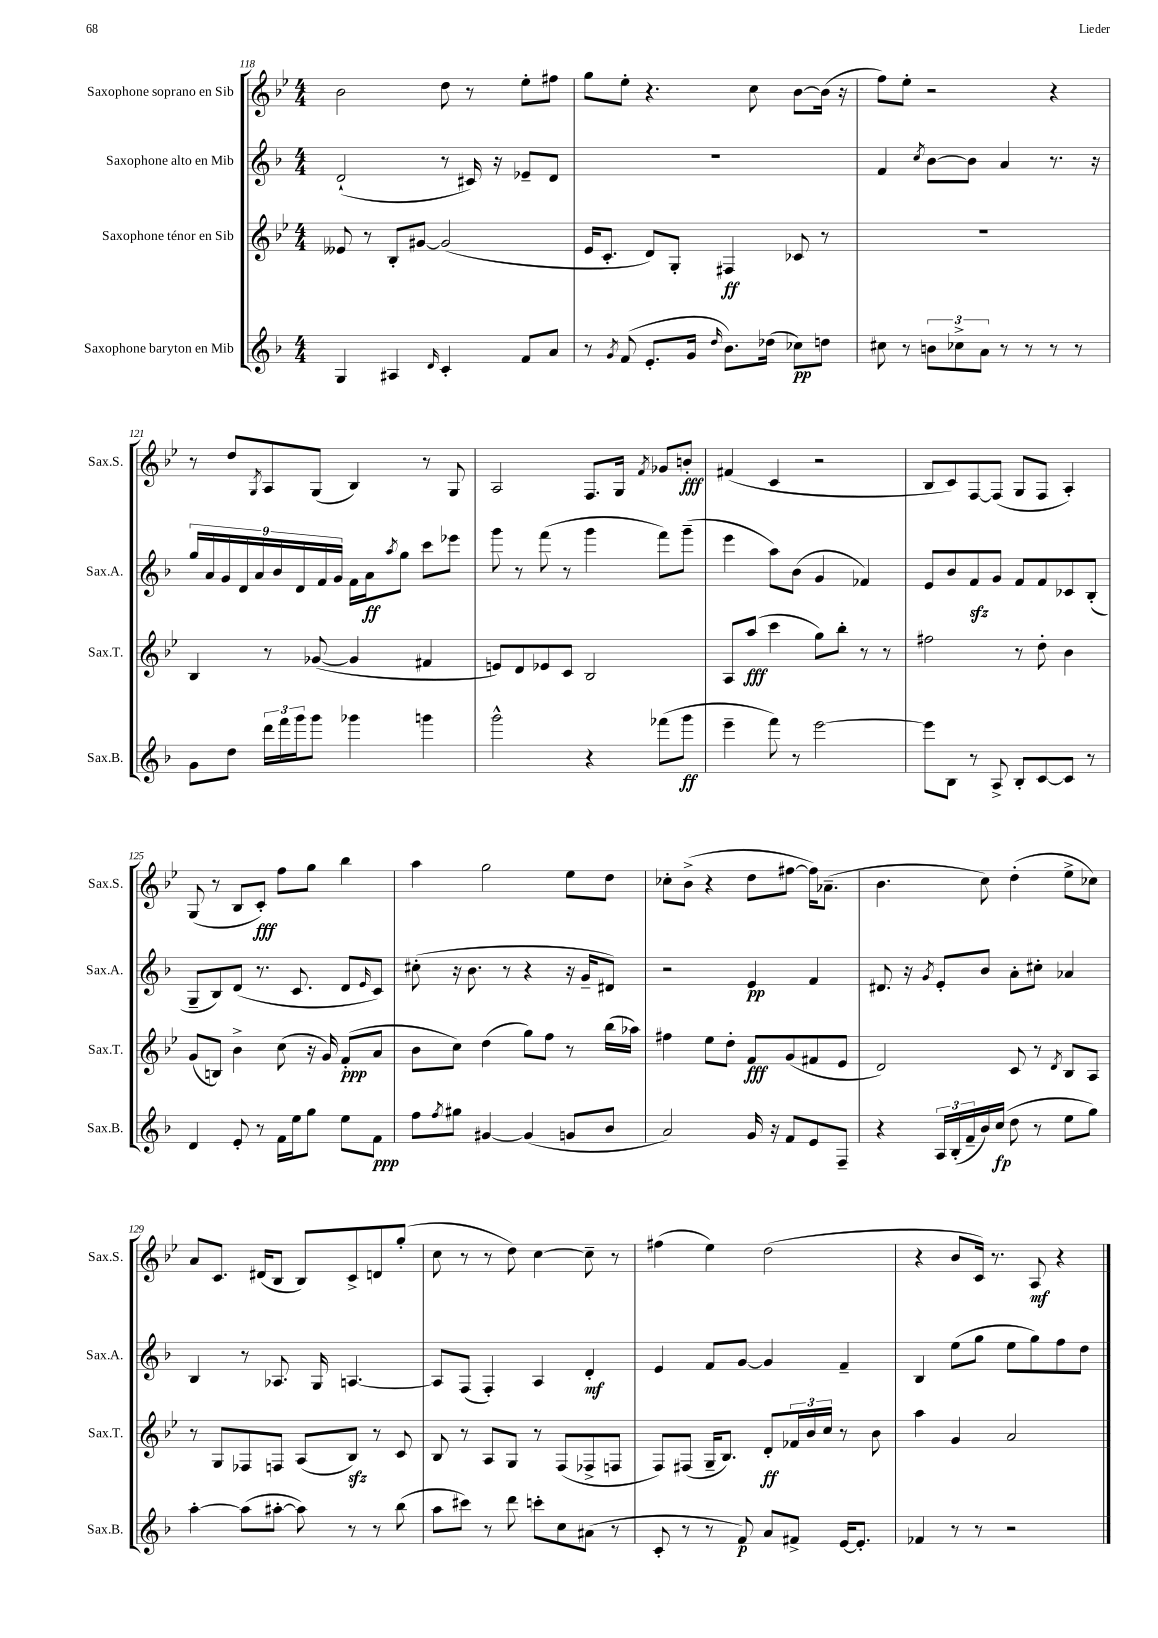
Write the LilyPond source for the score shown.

<<
\new StaffGroup <<
\new Staff = "s0" \with { instrumentName = "Saxophone soprano en Sib" shortInstrumentName = "Sax.S." } {
    \clef treble \key bes \major \numericTimeSignature \time 4/4
    bes'2 d''8 r8 ees''8-. fis''8 |
    g''8 ees''8-. r4. c''8 bes'8~ bes'16( r16 |
    f''8) ees''8-. r2 r4 |
    r8 d''8 \acciaccatura { g8 } a8 g8( bes4) r8 g8 |
    a2 f8. g16 \acciaccatura { f'8 } ges'8 b'8-.\fff |
    fis'4( c'4 r2 |
    bes8 c'8) f8~ f8( g8 f8 a4-.) |
    g8( r8 bes8 c'8-.\fff) f''8 g''8 bes''4 |
    a''4 g''2 ees''8 d''8 |
    ces''8-. bes'8->( r4 d''8 fis''8~ fis''16) aes'8.--( |
    bes'4. c''8) d''4-.( ees''8-> ces''8) |
    a'8 c'8. dis'16( bes8 bes8) c'8-> d'8 g''8-.( |
    c''8 r8 r8 d''8) c''4~ c''8-- r8 |
    fis''4( ees''4) d''2( |
    r4 bes'8 c'16) r8. a8\mf r4 \bar "|." |
}
\new Staff = "s1" \with { instrumentName = "Saxophone alto en Mib" shortInstrumentName = "Sax.A." } {
    \clef treble \key f \major \numericTimeSignature \time 4/4
    d'2-!( r8 cis'16) r16 ees'8-- d'8 |
    R1 |
    f'4 \acciaccatura { c''8 } bes'8~ bes'8 a'4 r8. r16 |
    \tuplet 9/8 { g''16 a'16 g'16 d'16 a'16 bes'16 d'16 f'16 g'16 } f'16 a'16\ff \acciaccatura { a''8 } g''8 c'''8 ees'''8 |
    g'''8 r8 f'''8( r8 g'''4 f'''8) g'''8--( |
    e'''4 a''8) bes'8( g'4 fes'4) |
    e'8 bes'8 f'8\sfz g'8 f'8 f'8 ces'8 bes8-.( |
    g8-- bes8) d'8( r8. c'8. d'8 \grace { e'16 } c'8) |
    cis''8-.( r16 bes'8. r8 r4 r16 g'16-- dis'8) |
    r2 e'4\pp f'4 |
    dis'8. r16 \acciaccatura { g'8 } e'8-. bes'8 a'8-. cis''8-. aes'4 |
    bes4 r8 aes8. g16 a4.~ |
    a8 f8( f4-.) a4 d'4-.\mf |
    e'4 f'8 g'8~ g'4 f'4-- |
    bes4 e''8( g''8 e''8 g''8) f''8 d''8 \bar "|." |
}
\new Staff = "s2" \with { instrumentName = "Saxophone ténor en Sib" shortInstrumentName = "Sax.T." } {
    \clef treble \key bes \major \numericTimeSignature \time 4/4
    eeses'8 r8 bes8-. gis'8~ gis'2( |
    ees'16 c'8.-. d'8) g8-. fis4\ff ces'8 r8 |
    R1 |
    bes4 r8 ges'8~( ges'4 fis'4 |
    e'8) d'8 ees'8 c'8 bes2 |
    a8 a''8\fff( c'''4 g''8) bes''8-. r8 r8 |
    fis''2 r8 d''8-. bes'4 |
    g'8( b8) bes'4-> c''8( r16 g'16) f'8-.\ppp( a'8 |
    bes'8 c''8) d''4( g''8) f''8 r8 bes''16( aes''16) |
    fis''4 ees''8 d''8-. f'8\fff g'8( fis'8 ees'8 |
    d'2) c'8 r8 \acciaccatura { d'8 } bes8 a8 |
    r8 g8 fes8 f8 a8( bes8\sfz) r8 c'8 |
    bes8 r8 a8 g8 r8 f8( fes8-> f8 |
    f8) fis8( g16-- bes8.) d'8-.\ff \tuplet 3/2 { fes'16 bes'16 c''16 } r8 bes'8 |
    a''4 g'4 a'2 \bar "|." |
}
\new Staff = "s3" \with { instrumentName = "Saxophone baryton en Mib" shortInstrumentName = "Sax.B." } {
    \clef treble \key f \major \numericTimeSignature \time 4/4
    g4 ais4 \grace { d'16 } c'4-. f'8 a'8 |
    r8 \acciaccatura { g'8 } f'8( e'8.-. g'16 \grace { d''16 } bes'8.) des''16( ces''8\pp) d''8 |
    cis''8 r8 \tuplet 3/2 { b'8 ces''8-> a'8 } r8 r8 r8 r8 |
    g'8 d''8 \tuplet 3/2 { d'''16 f'''16 g'''16 } g'''8 ges'''4 g'''4 |
    g'''2-^ r4 fes'''8( g'''8\ff |
    e'''4-- f'''8) r8 e'''2~ |
    e'''8 bes8 r8 a8-> bes8-. c'8~ c'8 r8 |
    d'4 e'8-. r8 f'16 e''16 g''8 e''8 f'8\ppp |
    f''8 \acciaccatura { f''8 } gis''8 gis'4~ gis'4( g'8 bes'8 |
    a'2) g'16 r16 f'8 e'8 f8-- |
    r4 \tuplet 3/2 { a16 bes16-.( f'16-- } bes'16) c''16\fp( d''8 r8 e''8 g''8) |
    a''4~-. a''8( ais''8~-. ais''8) r8 r8 bes''8( |
    a''8 cis'''8) r8 d'''8 c'''8-. c''8 ais'8( r8 |
    c'8-. r8 r8 f'8\p) a'8 fis'8-> e'16~ e'8.-. |
    fes'4 r8 r8 r2 \bar "|." |
}
>>
>>
\layout { \context { \Score currentBarNumber = #118 } }
